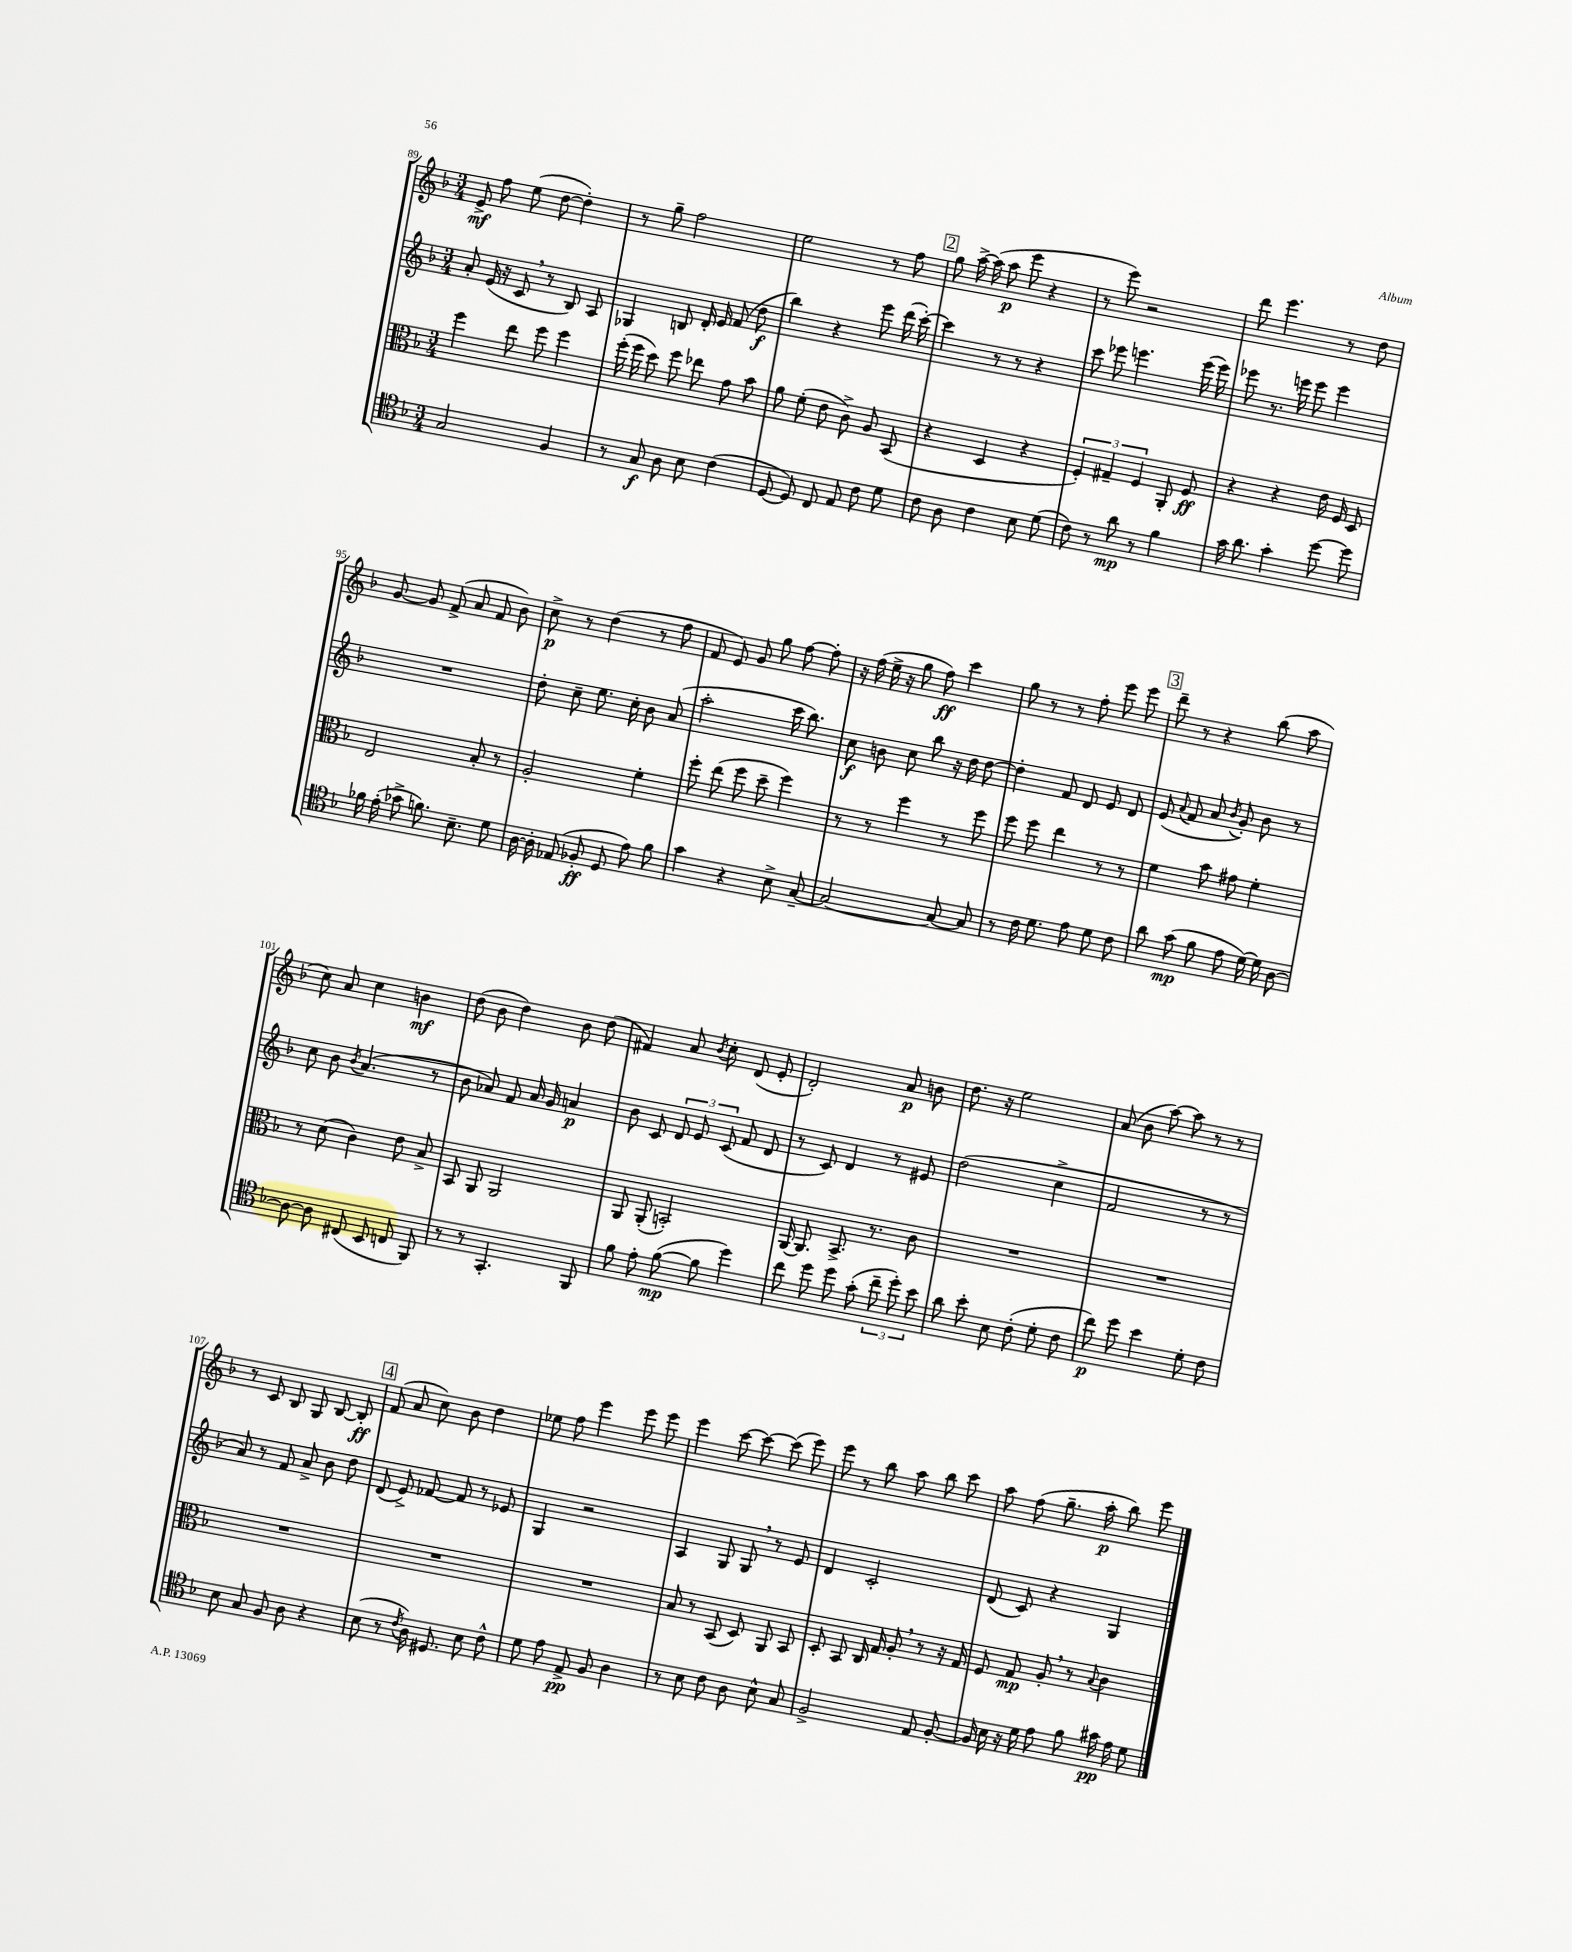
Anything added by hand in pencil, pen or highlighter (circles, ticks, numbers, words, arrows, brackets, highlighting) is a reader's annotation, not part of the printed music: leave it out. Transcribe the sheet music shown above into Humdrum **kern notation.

**kern	**kern	**kern	**kern
*staff4	*staff3	*staff2	*staff1
*clefC4	*clefC3	*clefG2	*clefG2
*k[b-]	*k[b-]	*k[b-]	*k[b-]
*M3/4	*M3/4	*M3/4	*M3/4
2G	4ff	8a'	8e^
.	.	(16e	8ff
.	.	16r	.
.	8ee	8c	(8ee
.	8ff	8r	[8dd
4F	4ff	8B-)	4dd'])
.	.	8A	.
=	=	=	=
8r	(16ff'	4G-	8r
.	16ff	.	.
8G	8dd)	.	8gg~
8A	8ff	8B	2ff
8B-	8ee-	16d'	.
.	.	16e	.
(4c	8g	(8f	.
.	8b-	8dd	.
=	=	=	=
[8D	8a	4bb-)	2ee
8D])	(8f'	.	.
8C	8e	4r	.
8E	8c^)	.	.
8c	8A	8eee	8r
8d	(8BB-	(16ddd	8ff
.	.	[16ccc')	.
=	=	=	=
8c	4r	4ccc]	8gg
8A	.	.	[16aa^
.	.	.	(16aa]
4c	4D	8r	8aa
.	.	8r	8eee
8B-	4r	4r	4r
(8d	.	.	.
=	=	=	=
8c)	6F')	8ccc	8r
8r	.	8eee-	8eee)
.	6G#~	.	.
8a	.	4.eee	2r
.	6F	.	.
8r	.	.	.
4f	8AA'	.	.
.	8F	(16eee	.
.	.	16eee)	.
=	=	=	=
16g	4r	8eee-	8ddd
8.a	.	.	.
.	.	8.r	4.eee
4g'	4r	.	.
.	.	16eee	.
.	.	8eee	.
[8dd	16e	4eee	8r
.	16F	.	.
8dd]	8D	.	8dd
=	=	=	=
16f-	2E	2.r	[8g
(16e'	.	.	.
8g-^	.	.	8g]
8.f)	.	.	(8f^
.	.	.	8a
8.B-~	.	.	.
.	8B-'	.	8f
8d	8r	.	8b-)
=	=	=	=
[16A	2A'	8dd'	8cc^
16A']	.	.	.
(8E-	.	8cc~	8r
8F-'	.	8.ee	(4dd
8D	.	.	.
.	.	16cc'	.
8e)	4f'	8b-	8r
8f	.	(8a	8ff
=	=	=	=
4g	8ff'	2aa'	8f
.	(8ee	.	8e)
4r	8ff	.	8g
.	8dd~	.	8gg
8B-^	4ff)	16ccc	[8ff
.	.	8.bb-)	.
[8G~	.	.	8ff']
=	=	=	=
2G_	8r	8cc	16r
.	.	.	(16ff
.	8r	8b	16ee^
.	.	.	16r
.	4ff	8cc	8gg
.	.	8bb-	8ff)
8G_	8r	16r	4ccc
.	.	16dd	.
8G]	8ff	[8dd	.
=	=	=	=
8r	8ff	4dd']	8gg
16c	8ff	.	8r
8.d	.	.	.
.	4ee	8f	8r
8e	.	8d	8ff'
8d	8r	8e	8eee
8c	8r	8d	8eee
=	=	=	=
8a	4f	(8e	8ddd~
.	.	8qqa	.
(8g	.	8f	8r
8f	8b-	8a	4r
.	.	8qb-	.
8e	8g#	8g')	.
[16d)	4f'	8b-	(8bb-
16d]	.	.	.
[8A	.	8r	8aa
=	=	=	=
8A_	8r	8cc	8cc)
8A]	(8d	8b-	8a
.	.	8qb-	.
(8C#	4c)	(4.a	4cc
8BB-	.	.	.
8C	8e	.	4b
8FF)	8B-^	8r	.
=	=	=	=
8r	8BB-	8b-	(8dd
8r	8AA	8a-)	8b-
4.GG'	2AA	8f	4dd)
.	.	16a-	.
.	.	16g	.
.	.	4a	8b-
8FF	.	.	(8dd
=	=	=	=
8f	8AA	8b-	4f#)
8e'	(8AA'	8c	.
([8f	2BB')	12d	8a
.	.	12e	.
.	.	.	8qb-
8f]	.	.	8cc'
.	.	(12c	.
4dd)	.	8f	(8d
.	.	8d	8e'
=	=	=	=
8cc	[16AA	8r	2d')
.	8.AA]	.	.
8dd	.	8c)	.
8dd	8.BB-^	4d	.
(8g'	.	.	.
.	8.r	.	.
12cc~	.	8r	8a
12dd')	.	.	.
.	8c	8e#	8b
12b-	.	.	.
=	=	=	=
8a	2.r	(2dd	8.dd
8b-'	.	.	.
.	.	.	16r
8B-	.	.	2ee
(8c'	.	.	.
8d'	.	4cc^	.
8c	.	.	.
=	=	=	=
8cc)	2.r	2f	(8a
8dd	.	.	8b-
4b-	.	.	[8aa)
.	.	.	8aa]
8d'	.	8r	8r
8c	.	8r	8r
=	=	=	=
8B-	2.r	8a)	8r
8G	.	8r	8c
8F	.	8f	8B-
8A	.	8a^	8G
4r	.	8b-	[8B-
.	.	8dd	8B-']
=	=	=	=
(8B-	2.r	(8d	(8f
8r	.	8e^)	8a
8qc	.	.	.
16A)	.	[8f-	8cc)
8.D#	.	.	.
.	.	8f-]	8b-
8B-	.	8r	4dd
8c^^	.	8e-	.
=	=	=	=
8d	2.r	4G	8ee-
8e	.	.	8ff
8E^	.	2r	4eee
8F	.	.	.
4A	.	.	8eee
.	.	.	8eee
=	=	=	=
8r	8B-	4A	4eee
8B-	8r	.	.
8c	(8BB-	8G	[8ccc
8A	8D)	8G	8ccc_
8B-^^	8AA	8r	(8ccc]
8G	8BB-	8e	8eee)
=	=	=	=
2F^	8D'	4d	8eee
.	8BB-	.	8r
.	16C	2c'	8bb-
.	16G	.	.
.	8A'	.	8aa
8E	8r	.	8bb-
[8F'	16r	.	8ccc
.	16G	.	.
=	=	=	=
16F]	8F	(8d	8aa
16B-	.	.	.
16r	8G	8c)	(8ff
16d	.	.	.
8e	8A'	4r	8.gg~
8f	8r	.	.
.	.	.	16aa'
.	8qqB-	.	.
16g#	4c	4G	8bb-)
16e	.	.	.
8d	.	.	8eee
==	==	==	==
*-	*-	*-	*-
